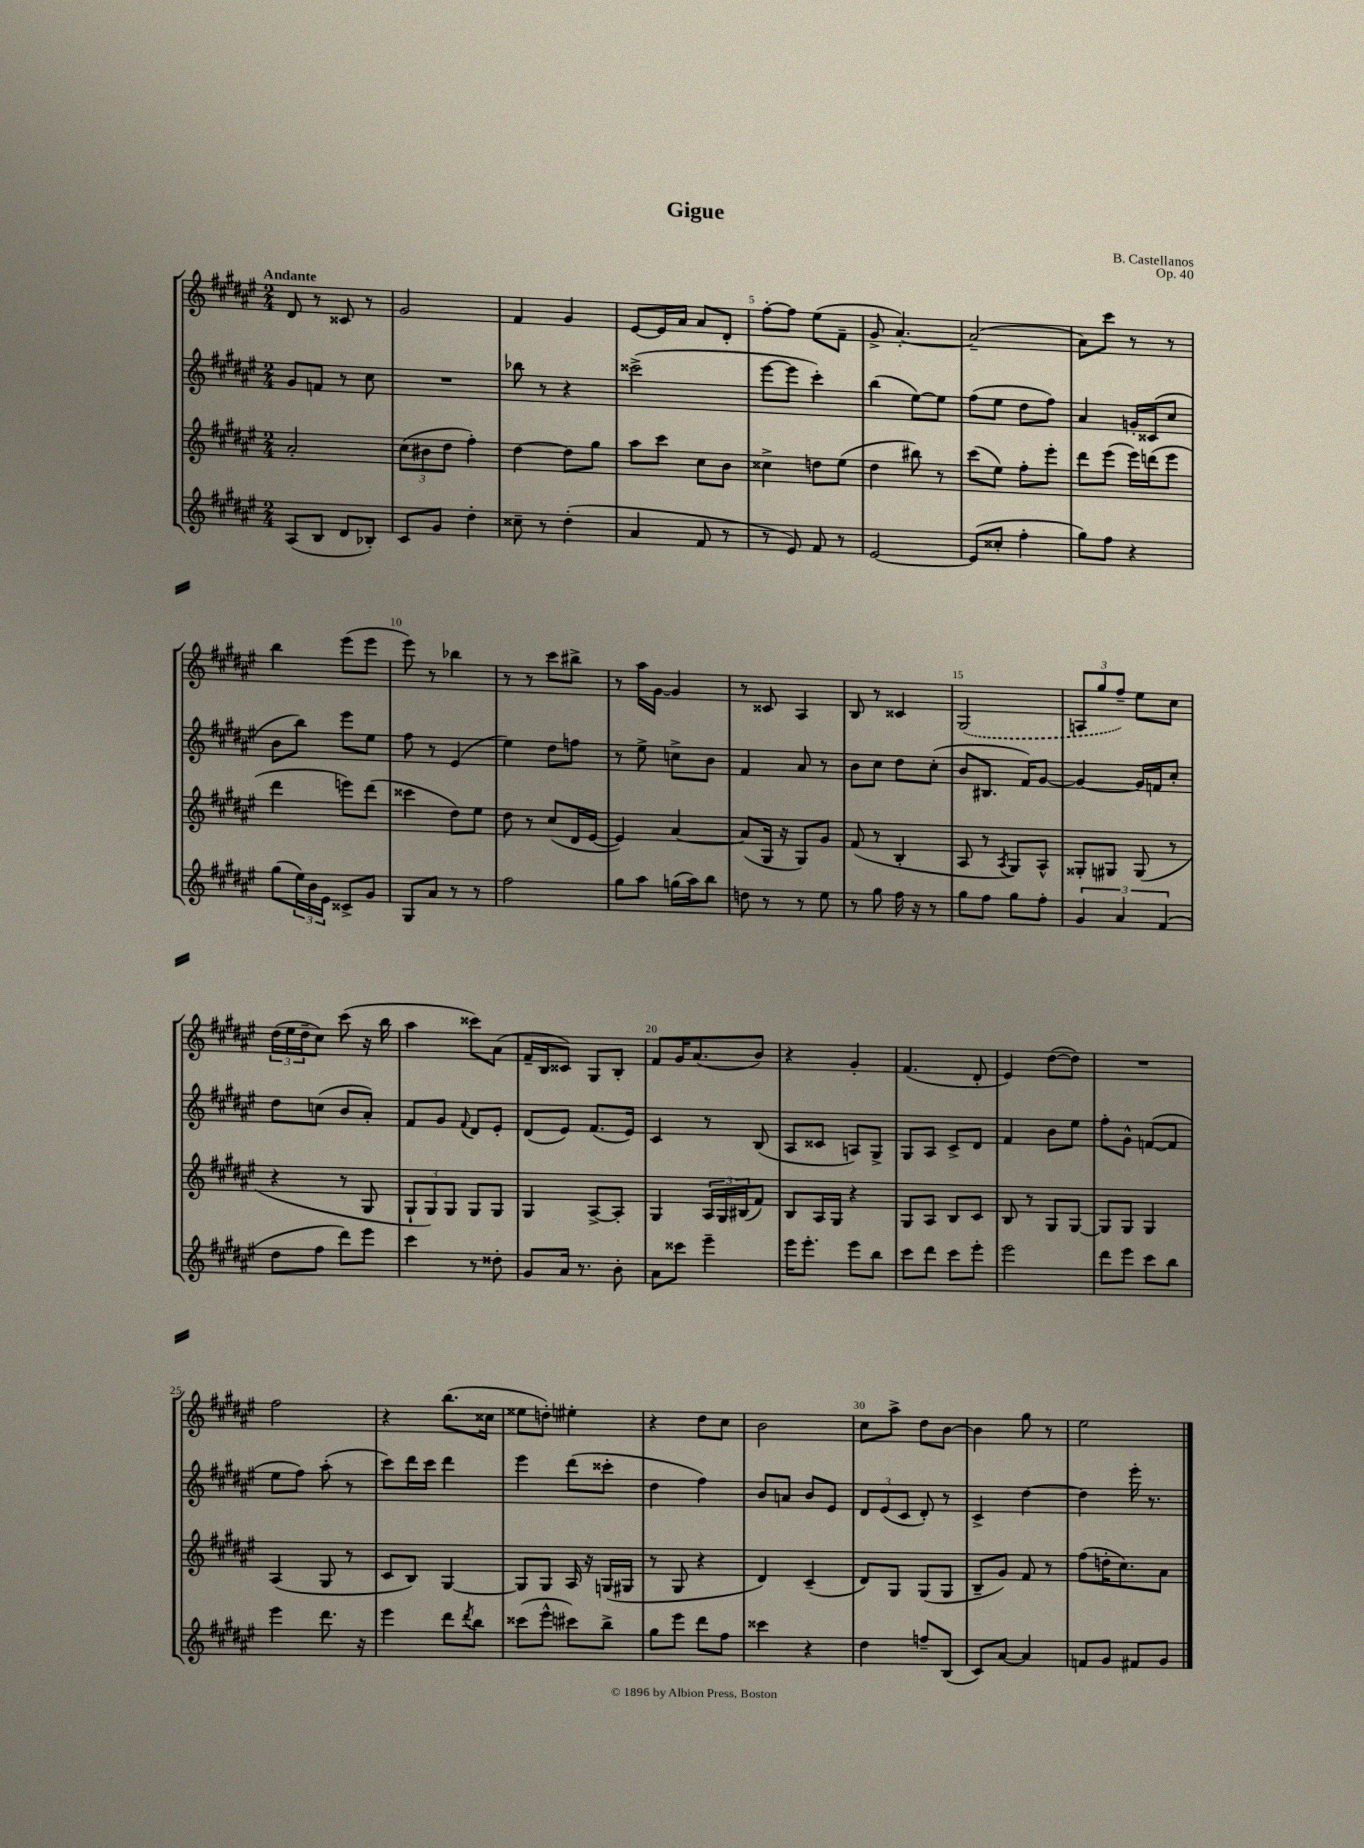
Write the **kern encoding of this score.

**kern	**kern	**kern	**kern
*staff4	*staff3	*staff2	*staff1
*clefG2	*clefG2	*clefG2	*clefG2
*k[f#c#g#d#a#e#]	*k[f#c#g#d#a#e#]	*k[f#c#g#d#a#e#]	*k[f#c#g#d#a#e#]
*M2/4	*M2/4	*M2/4	*M2/4
(8A#/L	2a#'/	8g#/L	8d#/
8B/J	.	8f/J	8r
8d#/L	.	8r	8c##/
8B-'/J)	.	8cc#\	8r
=	=	=	=
8c#/L	(12cc#\L	2r	2g#/
.	12b#\	.	.
8g#/J	.	.	.
.	12dd#\J	.	.
4dd#'\	4ff#'\)	.	.
=	=	=	=
8cc##~\	[4dd#\	8bb-\	4f#/
8r	.	8r	.
(4dd#'\	8dd#\]L	4r	4g#/
.	8gg#\J	.	.
=	=	=	=
4a#/	8aa#\L	(2ccc##^\	[8e#/L
.	8ccc#\J	.	16e#/]L
.	.	.	16a#/JJ
8f#/	8cc#\L	.	8a#/L
8r	8b\J	.	8d#'/J
=	=	=	=
8r	4cc##^\	[8eee#\L	[8ff#'\L
8e#/)	.	8eee#\]J	8ff#\]J
8f#/	8dd\L	4ccc#'\)	(8ee#\L
8r	(8ee#\J	.	8f#~\J
=	=	=	=
[2e#/	4dd#\	(4bb\	8g#^/
.	.	.	[4.a#'/)
.	8bb#\)	[8ee#\L)	.
.	8r	8ee#\]J	.
=	=	=	=
(8e#/]L	(8ccc#\L	(8ff#\L	(2a#~/]
8cc##'/J	8ee#\J)	8ee#\J	.
4ff#'\	8ff#'\L	8dd#\L	.
.	8eee#'\J	8ff#\J)	.
=	=	=	=
8gg#\L)	8ddd#\L	4a#/	8a#\L)
8ff#\J	(8eee#\J	.	8ccc#\J
4r	16eee#\LL)	16g'/LL	8r
.	(16ddd\J	(16c##/J	.
.	8eee#\J	8cc#/J	8r
=	=	=	=
(8gg#\L	4ddd#\	8b\L	4bb\
24ee#\L)	.	8bb\J)	.
24b\	.	.	.
24e#\JJ	.	.	.
8c##^/L	8eee\L)	8eee#\L	(8eee#\L
8g#/J	(8ddd#\J	8ee#\J	8eee#\J
=	=	=	=
8G#/L	4ccc##\	8ff#\	8eee#\)
8a#/J	.	8r	8r
8r	8dd#\L)	(4e#/	4bb-\
8r	8ee#\J	.	.
=	=	=	=
2ff#\	8dd#\	4ee#\)	8r
.	8r	.	8r
.	(8cc#/L	8dd#\L	8ccc#\L
.	16d#/L	8ff\J	8bb#^\J
.	[16e#/JJ	.	.
=	=	=	=
8gg#\L	4e#/])	8r	8r
8aa#\J	.	8ee#^\	16aa#\LL
.	.	.	[16g#\JJ
(16gg\LL	[4a#/	8cc^\L	4g#/]
16aa#\J)	.	.	.
8bb\J	.	8b\J	.
=	=	=	=
8dd\	(8a#/]L	4f#/	8r
8r	16G#/Jk	.	8c##/
.	16r	.	.
8r	8G#/L)	8a#/	4A#/
8ee#\	8g#/J	8r	.
=	=	=	=
8r	(8f#/	8b\L	8B/
8gg#\	8r	8cc#\J	8r
16ff#\	4B'/	8dd#\L	4c##/
16r	.	.	.
8r	.	(8cc#'\J	.
=	=	=	=
8gg#\L	8A#/	8b/L	(2G#/
8ff#\J	8r	8.B#/J	.
.	8qA#/	.	.
8gg#\L	8G#/L)	.	.
.	.	16f#/LK)	.
8ff#'\J	8A#^^/J	[8g#/J	.
=	=	=	=
6g#/	8G##'/L	4g#/_	12A/L
.	.	.	12gg#/
.	8G#/J	.	.
6a#/	.	.	12ff#~/J)
.	(8G#/	16g#/]LL	8ee#\L
.	.	16f/J	.
(6f#/	.	.	.
.	8r	8cc#'/J	8cc#\J
=	=	=	=
8dd#\L	4r	8dd#\L	(24dd#\LL
.	.	.	24ee#\
.	.	.	24dd#~\J
8ff#\J	.	(8cc\J	8cc#\J)
8ddd#\L)	8r	8b/L	(8ccc#\
8eee#\J	8G#/	8a#'/J)	16r
.	.	.	16bb\
=	=	=	=
4ccc#\	12G#`/L	8f#/L	4aa#\
.	12G#/)	.	.
.	.	8g#/J	.
.	12G#/J	.	.
.	.	8qqf#/	.
8r	8G#/L	8d#/L	8ccc##\L)
8dd##'\	8G#/J	8e#'/J	(8a#\J
=	=	=	=
8g#/L	4G#/	(8d#/L	16f#~/LL
.	.	.	16B/J
16a#/Jk	.	8e#/J)	8c##/J)
8.r	.	.	.
.	[8A#^/L	(8.f#/L	8G#/L
8b'\	8A#'/]J	.	8B'/J
.	.	16e#/Jk)	.
=	=	=	=
8a#\L	4G#/	4c#/	8f#/L
8ccc##\J	.	.	16g#/K
.	.	.	(8.a#/
4eee#~\	24A#/LL	8r	.
.	24G#/	.	.
.	(24B#/J	.	.
.	8f#/J)	(8B/	8b/J)
=	=	=	=
16eee#\LK	8B/L	8A#/L	4r
8.eee#'\J	.	.	.
.	16A#/L	8c##/J	.
.	16G#/JJ	.	.
8eee#\L	4r	8A/L)	4g#'/
8bb\J	.	8G#^/J	.
=	=	=	=
8ccc#\L	8G#/L	8G#/L	(4.f#/
8ddd#\J	8A#/J	8A#/J	.
8ccc#\L	8B/L	8c#^/L	.
8eee#'\J	8c#/J	8d#/J	8d#'/
=	=	=	=
2eee#\	8B/	4f#/	4e#/)
.	8r	.	.
.	8G#/L	8b\L	([8dd#\L
.	[8G#/J	8ee#\J	8dd#\]J)
=	=	=	=
8ddd#\L	8G#/]L	8ff#'\L	2r
8eee#\J	8G#/J	8g#^^\J	.
8ccc#\L	4G#/	([8f/L	.
8bb\J	.	8f/]J	.
=	=	=	=
4eee#\	(4A#/	8ee#\L	2ff#\
.	.	8ff#\J)	.
8.ddd#\	8G#/	(8aa#'\	.
.	8r	8r	.
16r	.	.	.
=	=	=	=
4eee#\	8c#/L	8ccc#\L)	4r
.	8B/J)	16ddd#\L	.
.	.	16ccc#\JJ	.
8ddd#\L	[4G#/	4ddd#\	(8.bb\L
8qddd#/	.	.	.
8bb\J	.	.	.
.	.	.	16cc##\Jk
=	=	=	=
(8ccc##\L	8G#/]L	4eee#\	8ee##\L
8eee#^^\J	8G#/J	.	8dd'\J)
8ccc#\L)	16A#/	(8ddd#\L	4ee#'\
.	16r	.	.
8bb^\J	(16G/LL	8ccc##'\J	.
.	16G#/JJ	.	.
=	=	=	=
8gg#\L	8r	4dd#\	4r
8eee#\J	8G#/	.	.
8ddd#\L	4r	4ff#\)	8dd#\L
8ff#\J	.	.	8cc#\J
=	=	=	=
4ccc##\	4d#/)	8b/L	2b\
.	.	8a/J	.
4r	(4c#~/	8b/L	.
.	.	8e#/J	.
=	=	=	=
4dd#\	8d#/L)	12d#/L	8cc#\L
.	.	(12e#/	.
.	8G#/J	.	8aa#^\J
.	.	12c#/J	.
8ff~/L	(8G#/L	8d#'/)	8dd#\L
(8B/J	8G#/J	8r	[8b\J
=	=	=	=
8c#/L)	8B~/L	4c#^/	4b\]
[8a#/J	8g#/J)	.	.
4a#/]	8f#/	[4dd#\	8gg#\
.	8r	.	8r
=	=	=	=
8f/L	(8ff#\L	4dd#\]	2ee#\
8g#/J	16dd'\K	.	.
.	8.cc#\)	.	.
8f#/L	.	16eee#'\	.
.	.	8.r	.
8g#/J	8a#\J	.	.
==	==	==	==
*-	*-	*-	*-
